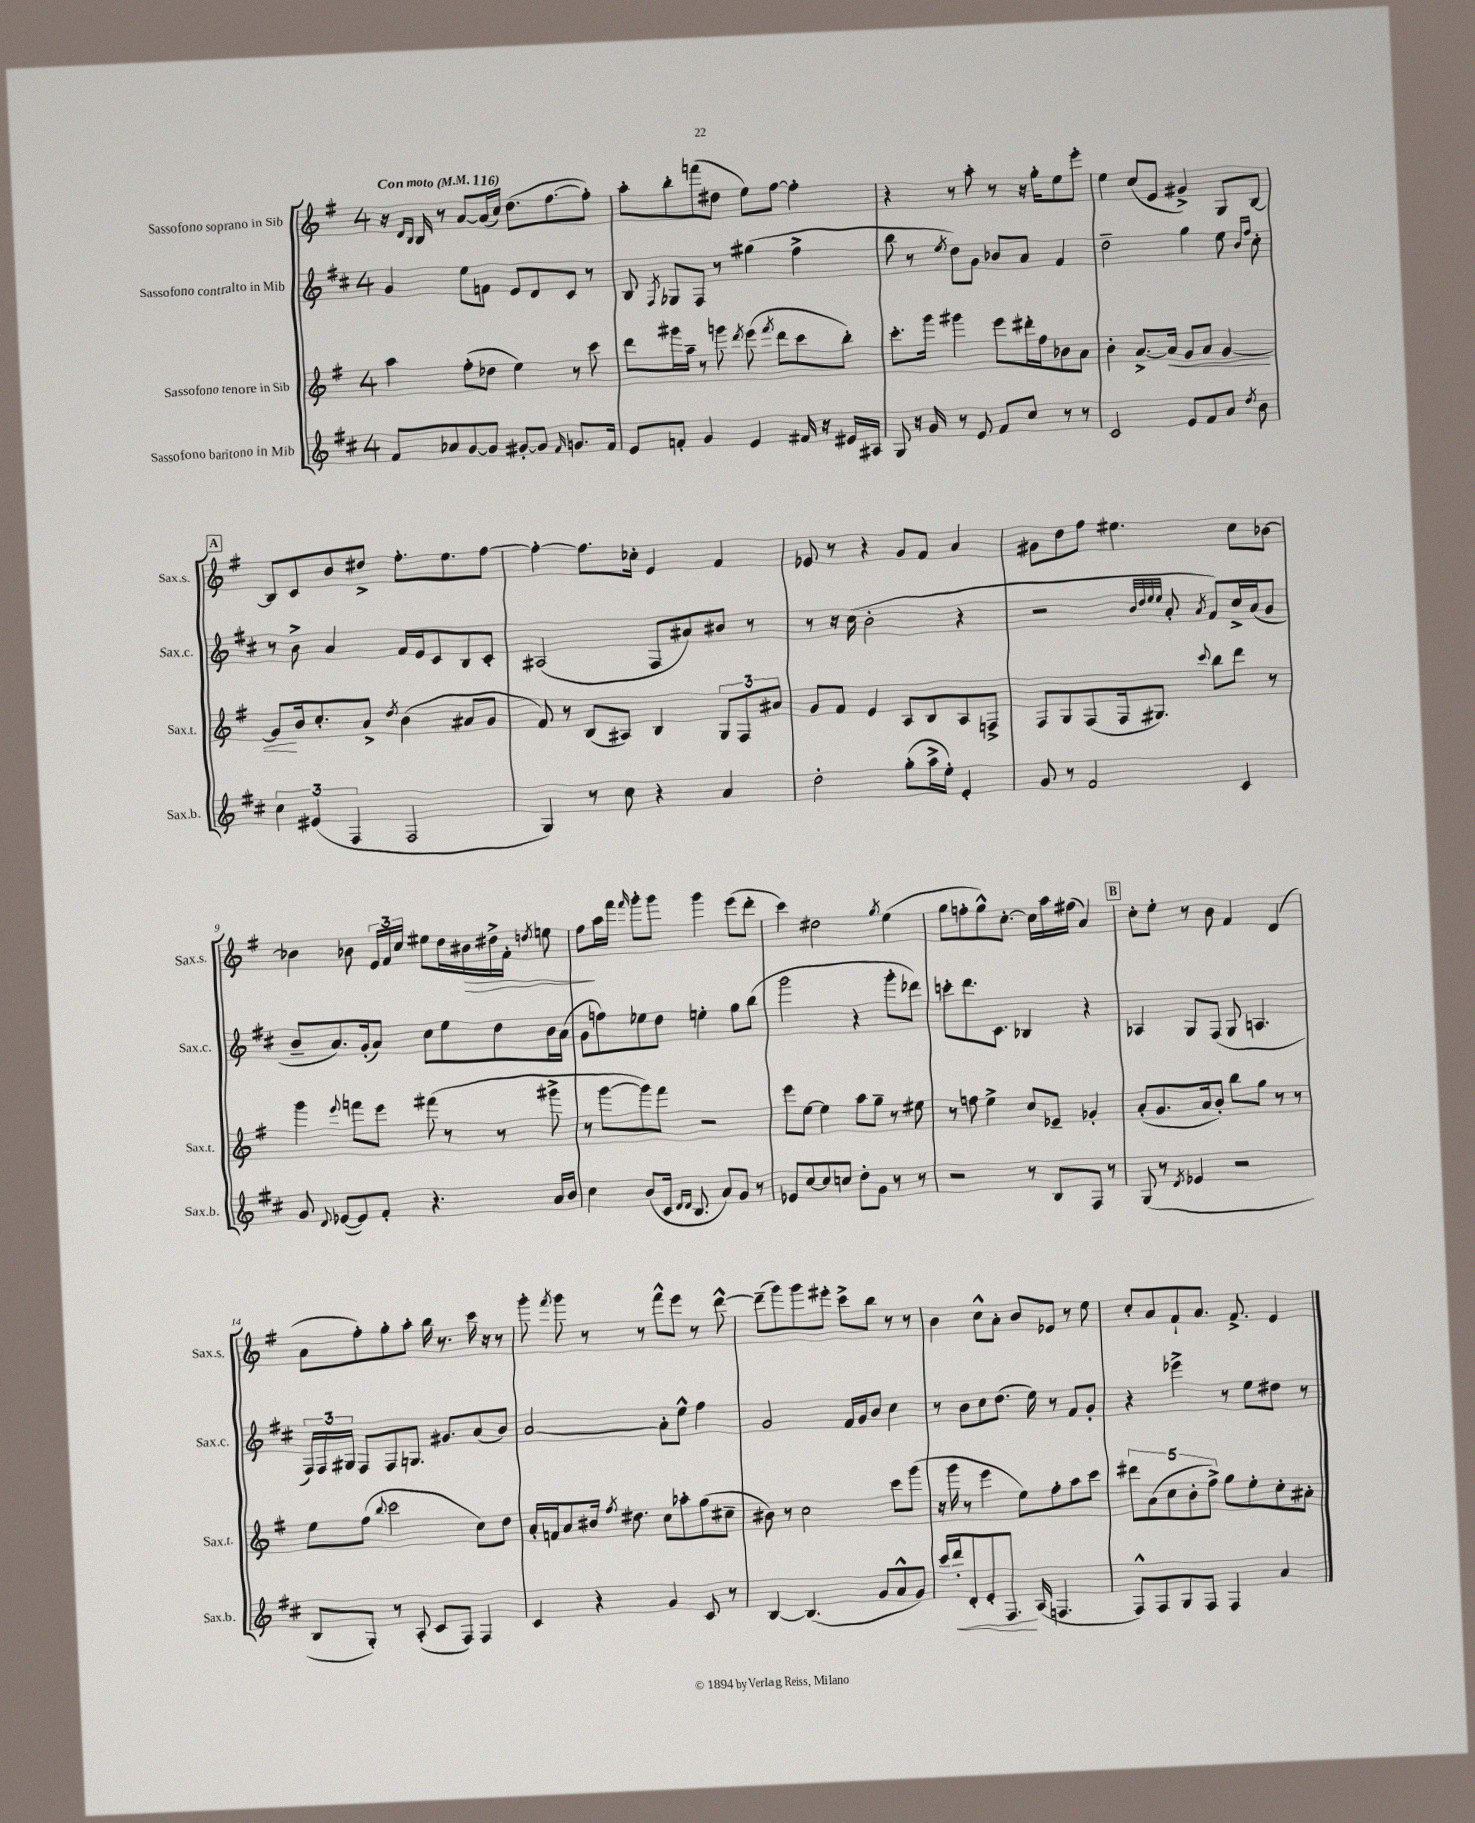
<<
\new StaffGroup <<
\new Staff = "s0" \with { instrumentName = "Sassofono soprano in Sib" shortInstrumentName = "Sax.s." } {
    \clef treble \key g \major \once \override Staff.TimeSignature.style = #'single-digit \time 4/4 \tempo "Con moto" 4 = 116
    \autoBeamOff r16 \grace { d'16[ b16] } b16 r8 a'8[~ a'16( c''16]) d''8.[( fis''8.~ fis''8]-.) |
    a''8[-. b''8-. f'''8( dis''8] e''8[) fis''8]~ fis''4-. |
    r4 r8 a''8-. r8 r16 g''16[-. e''8 e'''8]-. |
    e''4 c''8[( e'8] gis'4->) g8[ b8]~ |
    \mark \markup { \box "A" } b8[ c'8 b'8 dis''8]-> fis''8.[-. e''8. fis''8]~ |
    fis''4~-. fis''8.[ ces''16]-. e'4 fis'4 |
    ees'8 r8 r4 g'8[ fis'8] a'4 |
    gis'8[ d''8 fis''8] eis''4. c''8[ bes'8]~ |
    bes'4 bes'8 \tuplet 3/2 { e'16[ fis'16 c''16] } eis''8[ d''16 bis'16\> dis''16-> fis'16]-. \acciaccatura { d''8 } e''8 |
    fis''8[\! a''16 fis'''16] \grace { fis'''16 } g'''8[-. g'''8] g'''4 e'''8[( d'''8]-. |
    c'''4) dis''2 \acciaccatura { g''8 } e''4( |
    g''8[ f''8-. g''8-^) c''8.]~-. c''16[ a''16 fis''16]( a'4) |
    \mark \markup { \box "B" } c''8[-. e''8]-. r8 b'8 fis'4 d'4( |
    a'8[ fis''8-.) g''8-. a''8]-. b''16 r8. c'''16 r16 r8 |
    g'''8-. \acciaccatura { fis'''8 } g'''8 r8 r8 fis'''8[-^ e'''8] r8 d'''8~-^ |
    d'''8[--( g'''8) g'''8 eis'''8]-. c'''8[-> b''8] r8 r8 |
    b'4 c''8[-^ a'8]-. b'8[ ees'8] r8 e''8 |
    c''8[-. a'8 fis'8-! a'8.] fis'8.-> e'4 \bar "|." |
}
\new Staff = "s1" \with { instrumentName = "Sassofono contralto in Mib" shortInstrumentName = "Sax.c." } {
    \clef treble \key d \major \once \override Staff.TimeSignature.style = #'single-digit \time 4/4
    \autoBeamOff g'4 e''8[ f'8] e'8[ d'8 cis'8] r8 |
    b8 \acciaccatura { fis8 } ges8[ fis8] r8 gis''4( fis''4-> |
    b''8 r8 \acciaccatura { e''8 } d''8[) g'8] bes'8[ a'8] fis'4 |
    d''2-- g''4 e''8 \grace { b'16[ fis''16] } cis''8-. |
    \mark \markup { \box "A" } r8 b'8-> a'4 fis'16[ e'16 cis'8 b8 cis'8]-. |
    ais2( fis8[ ais'8) bis'8] r8 |
    r8 r16 cis''16( b'2-. r4 |
    r2 \grace { b'32[ d''32 e''32 e''32] } a'8-. \acciaccatura { a'8 } fis'8[) cis''16-> a'16( g'8] |
    b'8[-- a'8.) g'16-.( a'8]) cis''8[ e''8 d''8 b'16 a'16]( |
    g'8[ f''8) ees''8 d''8] e''4-. g''8[ b''8]( |
    g'''2 r4 g'''8[-. des'''8]) |
    c'''8[-. d'''8. cis'8.] bes4 r4 |
    \mark \markup { \box "B" } aes4 g8[ fis8]( g8 a4. |
    \tuplet 3/2 { fis16[) fis16 gis16] } fis8[ fis8 g8.] gis'8.[ a'8( b'8]) |
    a'2~ a'8[-. e''8]-^ fis''4 |
    g'2 fis'16[ g'16 b'8] cis''4 |
    r8 b'8[ cis''8 d''8.]( e''16) r8 fis'8[ g'8]-. |
    r4 ees'''4-> r8 e''8[ dis''8] r8 \bar "|." |
}
\new Staff = "s2" \with { instrumentName = "Sassofono tenore in Sib" shortInstrumentName = "Sax.t." } {
    \clef treble \key g \major \once \override Staff.TimeSignature.style = #'single-digit \time 4/4
    \autoBeamOff a''4 fis''8[-.( des''8] e''4) r8 c'''8 |
    d'''8[ gis'''16 a''16]-- r8 g'''8 \acciaccatura { d'''8 } e'''8( \acciaccatura { fis'''8 } d'''8[ c'''8 b''8]-.) |
    c'''8.[-. g'''16] gis'''4 e'''8[ dis'''16-. fis''16 bes'8 a'8] |
    b'4-. a'8.[~-> a'16]\< g'8[ a'8] g'4~ |
    \mark \markup { \box "A" } g'8[\! b'16 c''8.-. a'8]-> \acciaccatura { d''8 } b'4( ais'8[ g'8] |
    fis'8) r8 b8[( ais8]) b4 \tuplet 3/2 { g8[ fis8 ais'8] } |
    g'8[ fis'8] e'4 a8[ b8 a8 f8]-> |
    fis8[ g8 fis8( fis16 gis8.]) \appoggiatura { c'''8 } b''8[ d'''8] r8 |
    g'''4 \appoggiatura { e'''8 } f'''8[ e'''8] fis'''8( r8 r8 gis'''8-> |
    r8 g'''8[~ g'''8) fis'''8] r2 |
    e'''8[ e''8]~ e''4 a''8[ g''8]-- r8 eis''8 |
    r8 f''8 e''4-> c''8[ ees'8]-- ges'4-. |
    \mark \markup { \box "B" } a'8[-.( g'8. a'16 b'8]-.) b''8[ g''8] r8 r8 |
    e''8[ fis''8]( \appoggiatura { b''8 } c'''2 c''8[) d''8] |
    a'16[-. f'16 a'8 bis'16] \acciaccatura { fis''8 } dis''8. c''8[ aes''8-. g''8( cis''8]-- |
    bis'8) r8 c''2 c'''8[ g'''8]( |
    r16 g'''16 r8 e'''4 e''8[) fis''8-. a''8 c'''8] |
    \tuplet 5/4 { dis'''8[ a'8( c''8 b'8-. fis''8]->) } g''8[ e''8-. c''8-. ais'8]-. \bar "|." |
}
\new Staff = "s3" \with { instrumentName = "Sassofono baritono in Mib" shortInstrumentName = "Sax.b." } {
    \clef treble \key d \major \once \override Staff.TimeSignature.style = #'single-digit \time 4/4
    \autoBeamOff fis'8[ aes'8 g'8~ g'8] gis'8[~-. gis'8] \grace { fis'16 } g'8.[ fis'16] |
    e'8[ f'8]-. g'4 e'4 fis'16 r16 eis'16[ ais16] |
    g8 r16 g'16 r8 e'8 fis'8[ cis''8] r8 r8 |
    cis'2 e'8[ fis'8 a'8] \acciaccatura { d''8 } b'8 |
    \mark \markup { \box "A" } \tuplet 3/2 { cis''4 eis'4( fis4 } fis2 |
    g4) r8 cis''8 r4 a'4 |
    d''2-. g''8[-.( a''16-> e''16]-.) e'4-. |
    g'8 r8 fis'2 cis'4 |
    g'8 \appoggiatura { d'8 } ees'8[~( ees'8) fis'8]-. r4. a'16[ b'16] |
    cis''4 b'8[( cis'16] \grace { d'16[ d'16] } b8. a'8[) g'8] r8 |
    ees'8[ cis''8~ cis''8 c''8] d''8[-. g'8] r8 r8 |
    r2 r8 b8[ fis8] r8 |
    \mark \markup { \box "B" } g8( r8 \acciaccatura { d'8 } ees'4 r2 |
    b8[ g8]-.) r8 a8-.( cis'8[ fis8]) fis4 |
    cis'4 r4 g'4 cis'8 r8 |
    b4~ b4.( g'8[ a'8-^ g'8]) |
    cis'''16[ d'''16-.\< d'8-. e'8-. fis8.]\! a16( f4. |
    fis8[-^) fis8 g8 fis8] fis4 a'4 \bar "|." |
}
>>
>>
